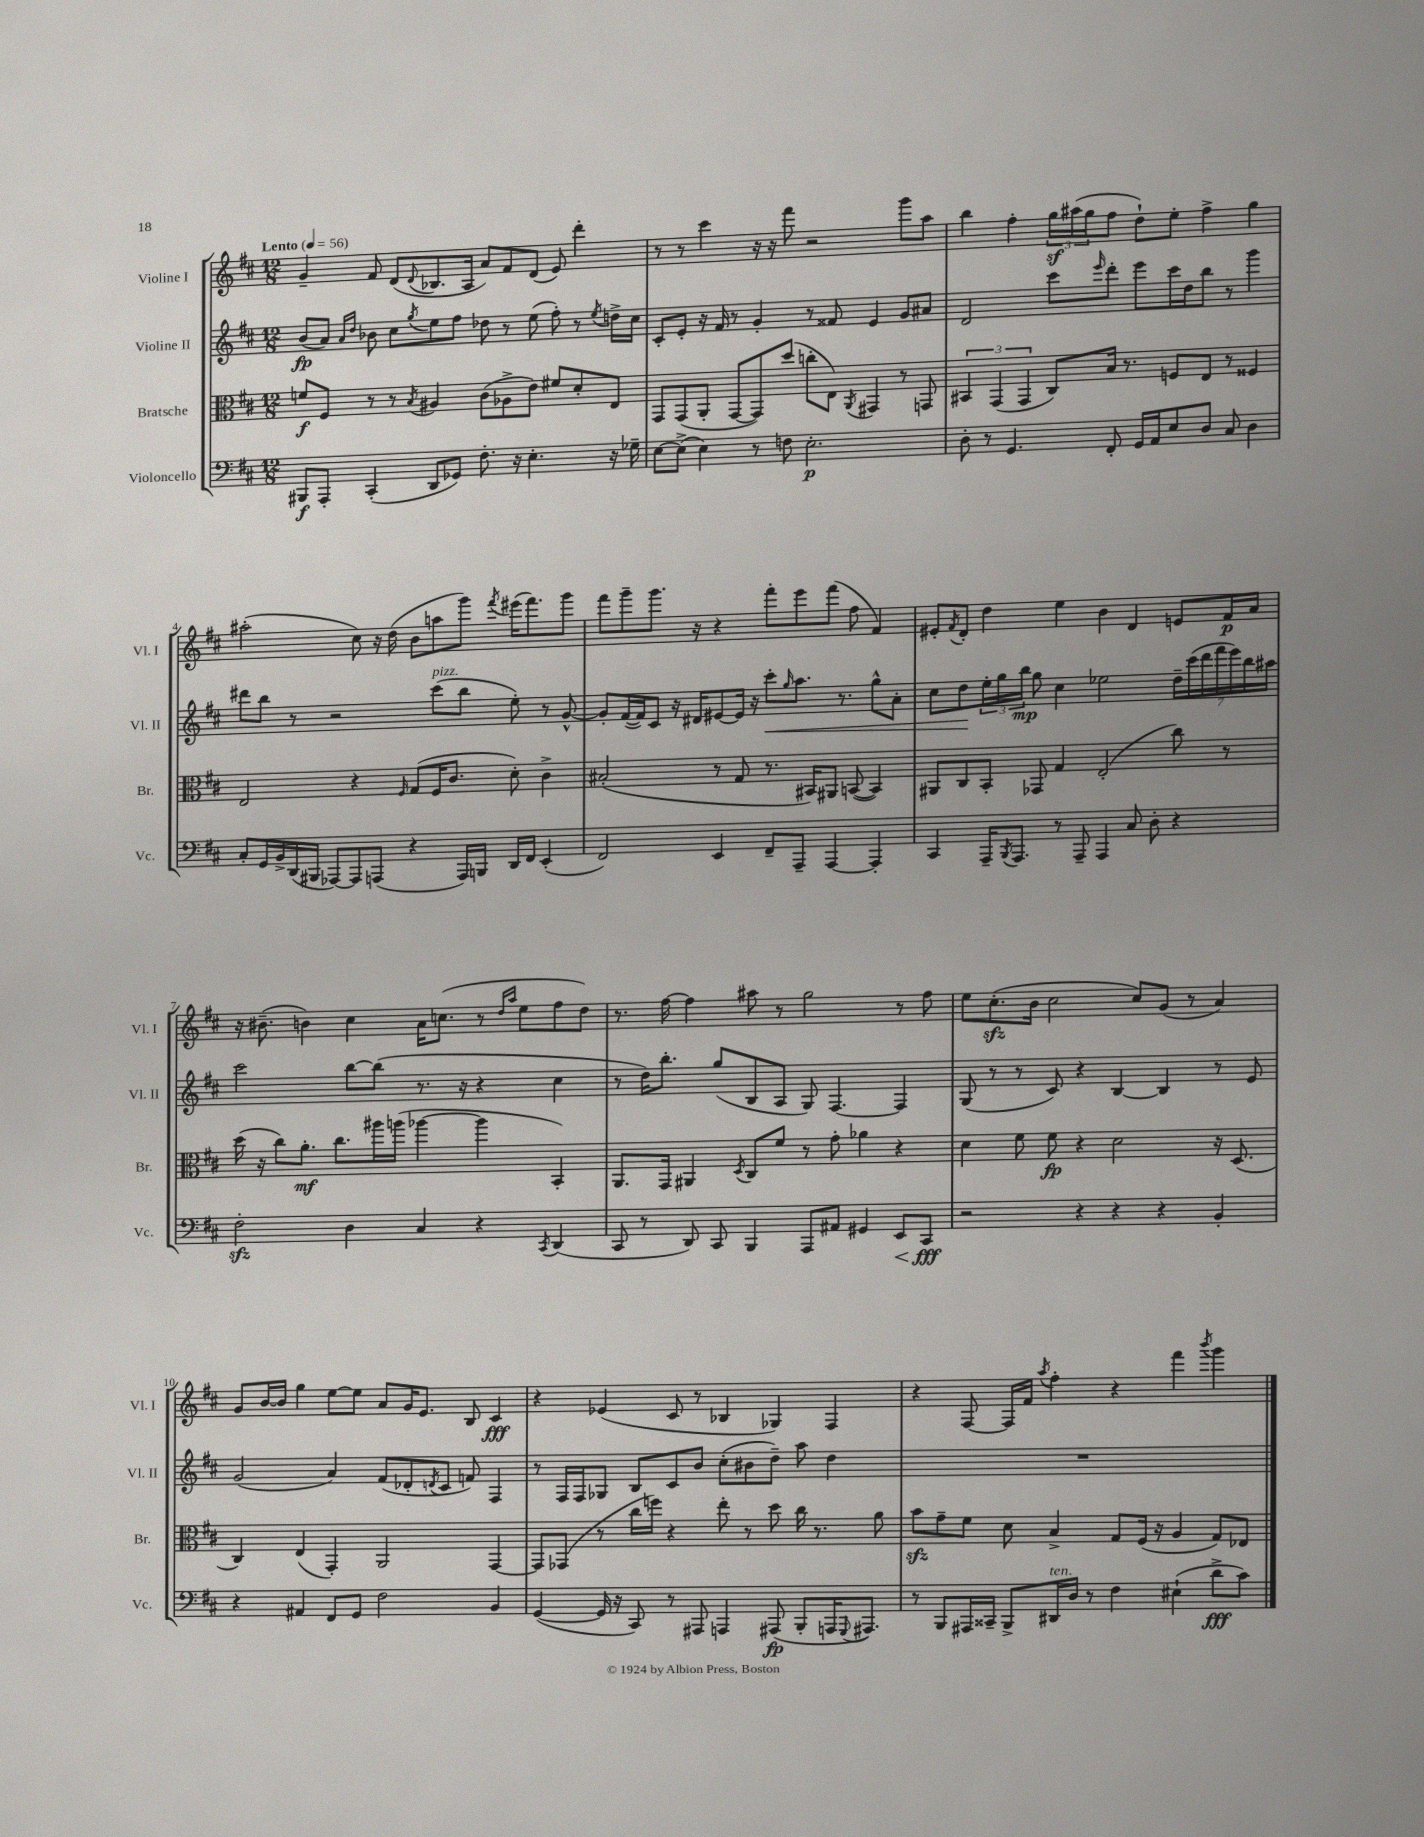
<<
\new StaffGroup <<
\new Staff = "s0" \with { instrumentName = "Violine I" shortInstrumentName = "Vl. I" } {
    \clef treble \key d \major \numericTimeSignature \time 12/8 \tempo "Lento" 4 = 56
    g'4-- fis'8 d'8( \appoggiatura { d'8 } bes8. a16 a'8) fis'8 d'8( e'8) d'''4-. |
    r8 r8 cis'''4 r16 r16 fis'''8 r2 g'''8 a''8 |
    b''4 fis''4-. \tuplet 3/2 { g''16\sf ais''16( g''16 } fis''8 d''8-!) e''8-. fis''4-> g''4 |
    ais''2-.( cis''8) r16 d''16( b'8 a''8 g'''8) \acciaccatura { fis'''8 } eis'''16( fis'''8.) g'''8 |
    fis'''8 g'''8-- g'''8. r16 r4 fis'''8-. e'''8 fis'''8( fis''8 fis'4) |
    eis'8-. \acciaccatura { fis'8 } d'8-. d''4 e''4 b'4 d'4 e'8 fis'16\p a'16 |
    r16 bis'8.--( b'4) cis''4 a'16 c''8.( r8 \grace { d''16 a''16 } e''8 fis''8 d''8) |
    r8. fis''16~ fis''4 ais''8 r8 g''2 r8 fis''8 |
    e''8 cis''8.-.\sfz( b'16 cis''2 cis''8) g'8( r8 a'4) |
    g'8 b'16~ b'16 g''4 e''8~ e''8 a'8 g'16 e'8. b8 cis'4\fff |
    r4 ees'4( cis'8 r8 bes4 ges4) fis4 |
    r4 fis8~ fis16 fis'16 \acciaccatura { a''8 } fis''4-. r4 fis'''4 \acciaccatura { b'''8 } g'''4 \bar "|." |
}
\new Staff = "s1" \with { instrumentName = "Violine II" shortInstrumentName = "Vl. II" } {
    \clef treble \key d \major \numericTimeSignature \time 12/8
    b'8\fp( a'8) \grace { a'16 d''16 } bes'8 cis''8 \acciaccatura { g''8 } e''8 fis''8 des''8 r8 e''8( fis''8-.) r8 \acciaccatura { e''8 } d''16-> cis''16 |
    cis'8-. e'8-. r16 fis'16 r8 g'4-. r8 fisis'8 e'4 g'8 ais'8 |
    d'2 cis'''8 \grace { e'''16 } d'''8-. e'''8 cis'''16 d''16 b''8 r8 g'''4 |
    dis'''8 b''8 r8 r2 cis'''8^\markup { \italic "pizz." }( b''8 e''8-.) r8 g'8~-^ |
    g'8-. fis'16~( fis'16) cis'8 r16 dis'16 eis'8~ eis'16 r16 cis'''8-.\< \grace { g''16 } a''8. r8. g''8-^ a'8-. |
    cis''8 d''8\! \tuplet 3/2 { e''16-. g''16 b''16\mp } g''8 cis''4 ees''2 \tuplet 7/4 { d''16-- cis'''16( d'''16 fis'''16 e'''16) b''16 ais''16 } |
    cis'''2 b''8~ b''8( r8. r16 r4 cis''4 |
    r8 d''16) b''8.-. g''8( b8 a8 g8) fis4.~ fis4 |
    g8( r8 r8 cis'8) r4 b4~ b4 r8 e'8 |
    g'2( a'4) fis'8( des'8-. \acciaccatura { d'8 } cis'8 f'8) fis4 |
    r8 fis16 fis16 ges8 b8 cis'8 b'8 cis''8-.( bis'8 d''8--) a''8 d''4 |
    R1. \bar "|." |
}
\new Staff = "s2" \with { instrumentName = "Bratsche" shortInstrumentName = "Br." } {
    \clef alto \key d \major \numericTimeSignature \time 12/8
    f'8\f fis8 r8 r8 \acciaccatura { b8 } ais4 cis'8( aes8-> e'8) fis'8 d'8-. e8 |
    g,8 g,8( a,8-. g,8~ g,8) d''8( c''8-. e8) \acciaccatura { a,8 } gis,4 r8 g,8 |
    \tuplet 3/2 { bis,4 g,4( g,4 } cis8) b16 r8. f8 e8 r8 fisis4 |
    e2 r4 \grace { fis16 } g8( fis16 cis'8. d'8-.) cis'4-> |
    bis2-.( r8 g8 r8. bis,16) ais,8 b,8~( b,4) |
    ais,8 cis8 b,8-. ges,8 g4 e2-.( cis''8) r8 |
    d''16( r16 cis''8) a'8.-.\mf cis''8. ais''16 a''16( aes''4~ aes''4 b,4-.) |
    a,8. g,16 ais,4 \acciaccatura { d8 } cis8 fis'8 r8 g'8-. aes'4 r4 |
    d'4 fis'8 fis'8\fp r4 d'2 r16 d8.( |
    cis4) e4( g,4-.) a,2 g,4~ |
    g,8 ges,8( r8 cis''16 f''16) r4 e''8-. r8 d''8 cis''16 r8. a'8 |
    b'8\sfz g'8-- fis'8 d'8 b4-> g8 fis16( r16 a4 g8) ees8 \bar "|." |
}
\new Staff = "s3" \with { instrumentName = "Violoncello" shortInstrumentName = "Vc." } {
    \clef bass \key d \major \numericTimeSignature \time 12/8
    bis,,8\f a,,8-. cis,4-.( d,8 ges,8) fis8.-. r16 e4.-. r16 ges16-- |
    e8~ e8->( e4) r8 f8 e2.-.\p |
    d8-. r8 g,4. fis,8-. g,16 a,16 e8 d8 cis8 d4 |
    cis8-. g,16 b,16-> d,16( bis,,16 aes,,8~) aes,,8 a,,8( r4 a,,16) b,,16 d,16 fis,16 e,4-.( |
    fis,2) e,4 fis,8-- a,,8-- a,,4~ a,,4-. |
    cis,4 a,,16-- \acciaccatura { b,,8 } a,,8. r8 a,,8-- a,,4 cis8 d8-. r4 |
    fis2-.\sfz d4 cis4 r4 \acciaccatura { cis,8 } d,4( |
    cis,8 r8 d,8) cis,8 b,,4 a,,8 ais,8 gis,4 e,8\< cis,8\fff\! |
    r2 r4 r4 r4 b,4-. |
    r4 ais,4 fis,8 g,8 fis2 b,4 |
    g,4~( g,16 r16 cis,8) r8 ais,,8 a,,4 ais,,8\fp( b,,8-. a,,16 \appoggiatura { g,,8 } ais,,8.) |
    r8 b,,8 ais,,16 cisis,16-- b,,8-> dis,16^\markup { \italic "ten." } d16 r8 fis4 eis4-!( d'8->\fff cis'8) \bar "|." |
}
>>
>>
